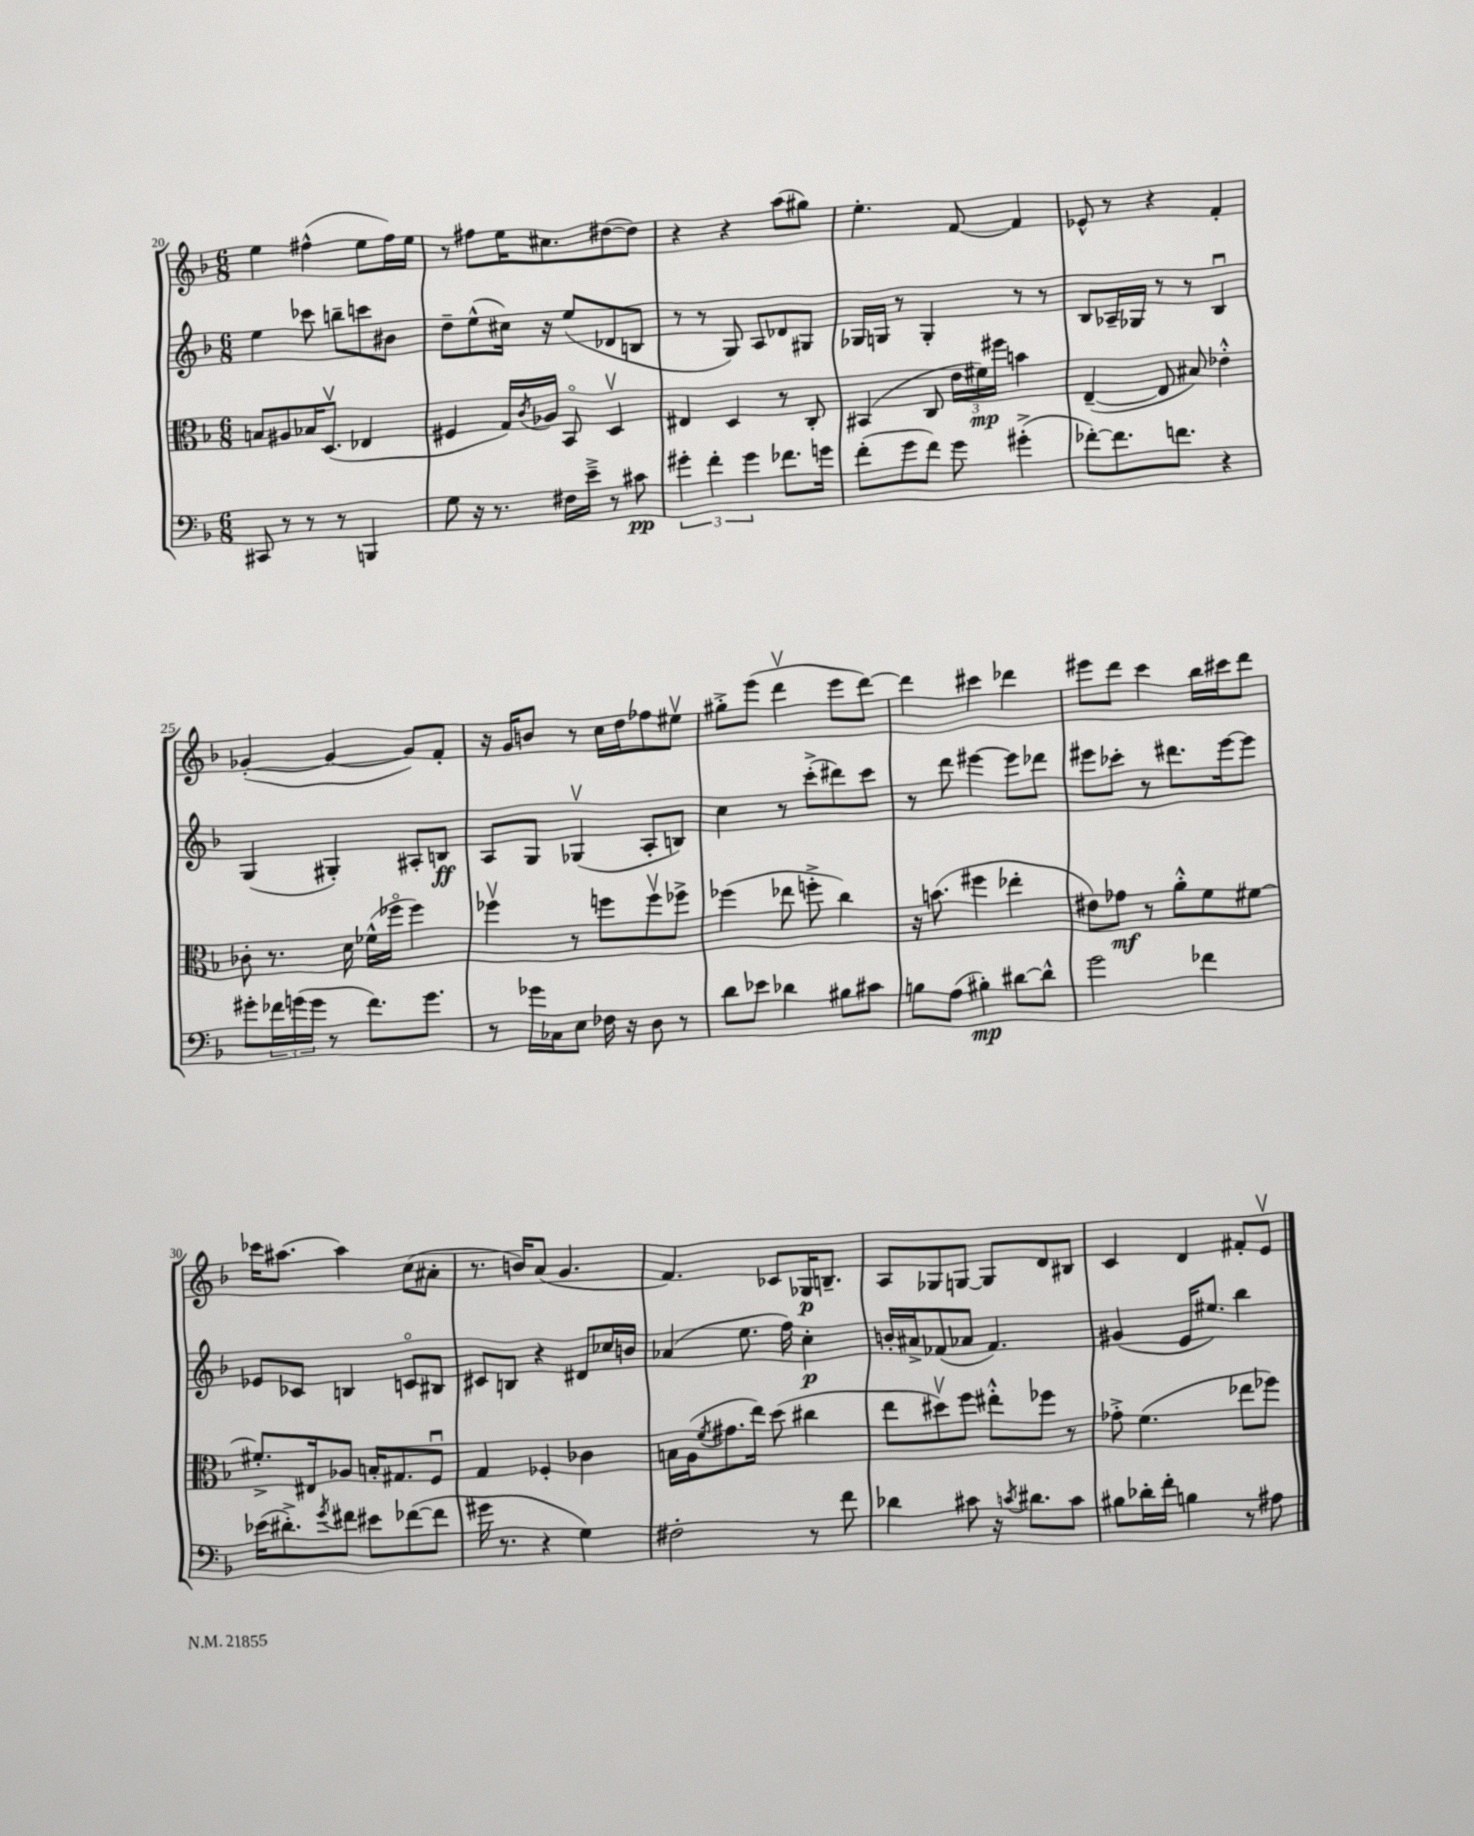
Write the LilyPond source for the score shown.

<<
\new StaffGroup <<
\new Staff = "s0" {
    \clef treble \key f \major \numericTimeSignature \time 6/8
    e''4 fis''4-^( e''8 fis''16) e''16 |
    r8 fis''8 e''16 cis''8. dis''8~( dis''8) |
    r4 r4 a''8( gis''8) |
    e''4.-. f'8~ f'4 |
    ees'8-^ r8 r4 f'4-. |
    ges'4~-.( ges'4~ ges'8) f'8-. |
    r16 g'16 b'8 r8 c''16 d''16 fes''8 eis''8\upbow |
    gis''8-.-> e'''8( d'''4\upbow e'''8 d'''8~) |
    d'''4 cis'''4 des'''4 |
    eis'''8 d'''8 c'''4 bes''16 cis'''16 d'''8 |
    ces'''16 ais''8.~ ais''4 c''8( ais'8-. |
    r8. b'16) a'8( g'4. |
    f'4.) ces'8 ges16\p b8.-- |
    a8 ges8 g8~ g8 d'8 bis8 |
    c'4 d'4 fis'8-. e'8\upbow \bar "|." |
}
\new Staff = "s1" {
    \clef treble \key f \major \numericTimeSignature \time 6/8
    e''4 ces'''8 b''8-- c'''8 bis'8 |
    d''8-- e''8-^( cis''16) r16 e''8( des'8 b8 |
    r8 r8 g8) a8 des'8 gis8 |
    ges16 g16 r8 g4-. r8 r8 |
    bes8 aes16-- ges16 r8 r8 bes4\downbow |
    g4( gis4-.) ais8-. b8\ff |
    a8 g8 ges4\upbow( a8-. b8) |
    c''4 r8 c'''8-.->( dis'''8) c'''8 |
    r8 d'''8 eis'''4~ eis'''8 des'''8 |
    eis'''8 ces'''8-. r8 dis'''8. eis'''16~ eis'''8 |
    ees'8 ces'8 b4 c'8\flageolet bis8 |
    cis'8 b8 r4 dis'8 ces''16 b'16 |
    aes'4( e''8. f''16) c''4-.\p |
    b'16-. ais'16-> fes'8( aes'8 fes'4.) |
    gis'4( e'16 eis''8.) bes''4 \bar "|." |
}
\new Staff = "s2" {
    \clef alto \key f \major \numericTimeSignature \time 6/8
    b8 ais8 bes16 d8.\upbow( ees4 |
    fis4 g16) \acciaccatura { c'8 } aes16 bes,8\flageolet d4\upbow |
    eis4 d4 r8 c8-. |
    bis,4( c8 \tuplet 3/2 { e'16 fis'16\mp) fis''16 } b'4 |
    e4~--( e8 bis8) ees'4-.-^ |
    ces'8-. r8. d'16 fes'16-^( fes''16\flageolet fes''4) |
    fes''4\upbow r8 f''8 f''8\upbow fes''8-> |
    fes''4( ees''8 f''8-.-> c''4) |
    r16 b'8.( fis''4 ees''4-. |
    eis'8) ges'8\mf r8 a'8-.-^ f'8 fis'8~ |
    fis'8.-.-> eis16 aes8 b16-. gis8. f8\downbow |
    g4 fes4-. ces'4 |
    b16 a16( \acciaccatura { f'8 } gis'8. e''16) d''8( cis''4 |
    e''8 dis''8\upbow) f''8 eis''8-.-^ fes''8 r8 |
    ges'8-.-> f'4.( ees''8 fes''8) \bar "|." |
}
\new Staff = "s3" {
    \clef bass \key f \major \numericTimeSignature \time 6/8
    cis,8 r8 r8 r8 b,,4 |
    g8 r16 r8. fis16 e'16---> r8 cis'8\pp |
    \tuplet 3/2 { gis'4-. f'4-. gis'4 } fes'8. g'16 |
    f'8-.( g'8 f'8) g'8 gis'4-.->( |
    fes'8~-.) fes'8. f'8. r4 |
    gis'8-. \tuplet 3/2 { fes'16 g'16( g'16 } r8 fes'8.) g'8. |
    r8 ges'16 ces16 e8 fes16 r16 d8 r8 |
    d'8 ees'8 des'4 bis8 cis'8 |
    b8 a8( bis4-.\mp) dis'8~ dis'8-^ |
    g'2 fes'4 |
    ees'16( dis'8.-.->) \acciaccatura { g'8 } fis'8 eis'8 fes'8~( fes'8 |
    gis'16 r8. r4 g4) |
    fis2-. r8 f'8 |
    des'4 cis'8 r16 \acciaccatura { c'8 } dis'8. c'8 |
    bis8 des'16-. f'16-. b4 r8 ais8 \bar "|." |
}
>>
>>
\layout { \context { \Score currentBarNumber = #20 } }
